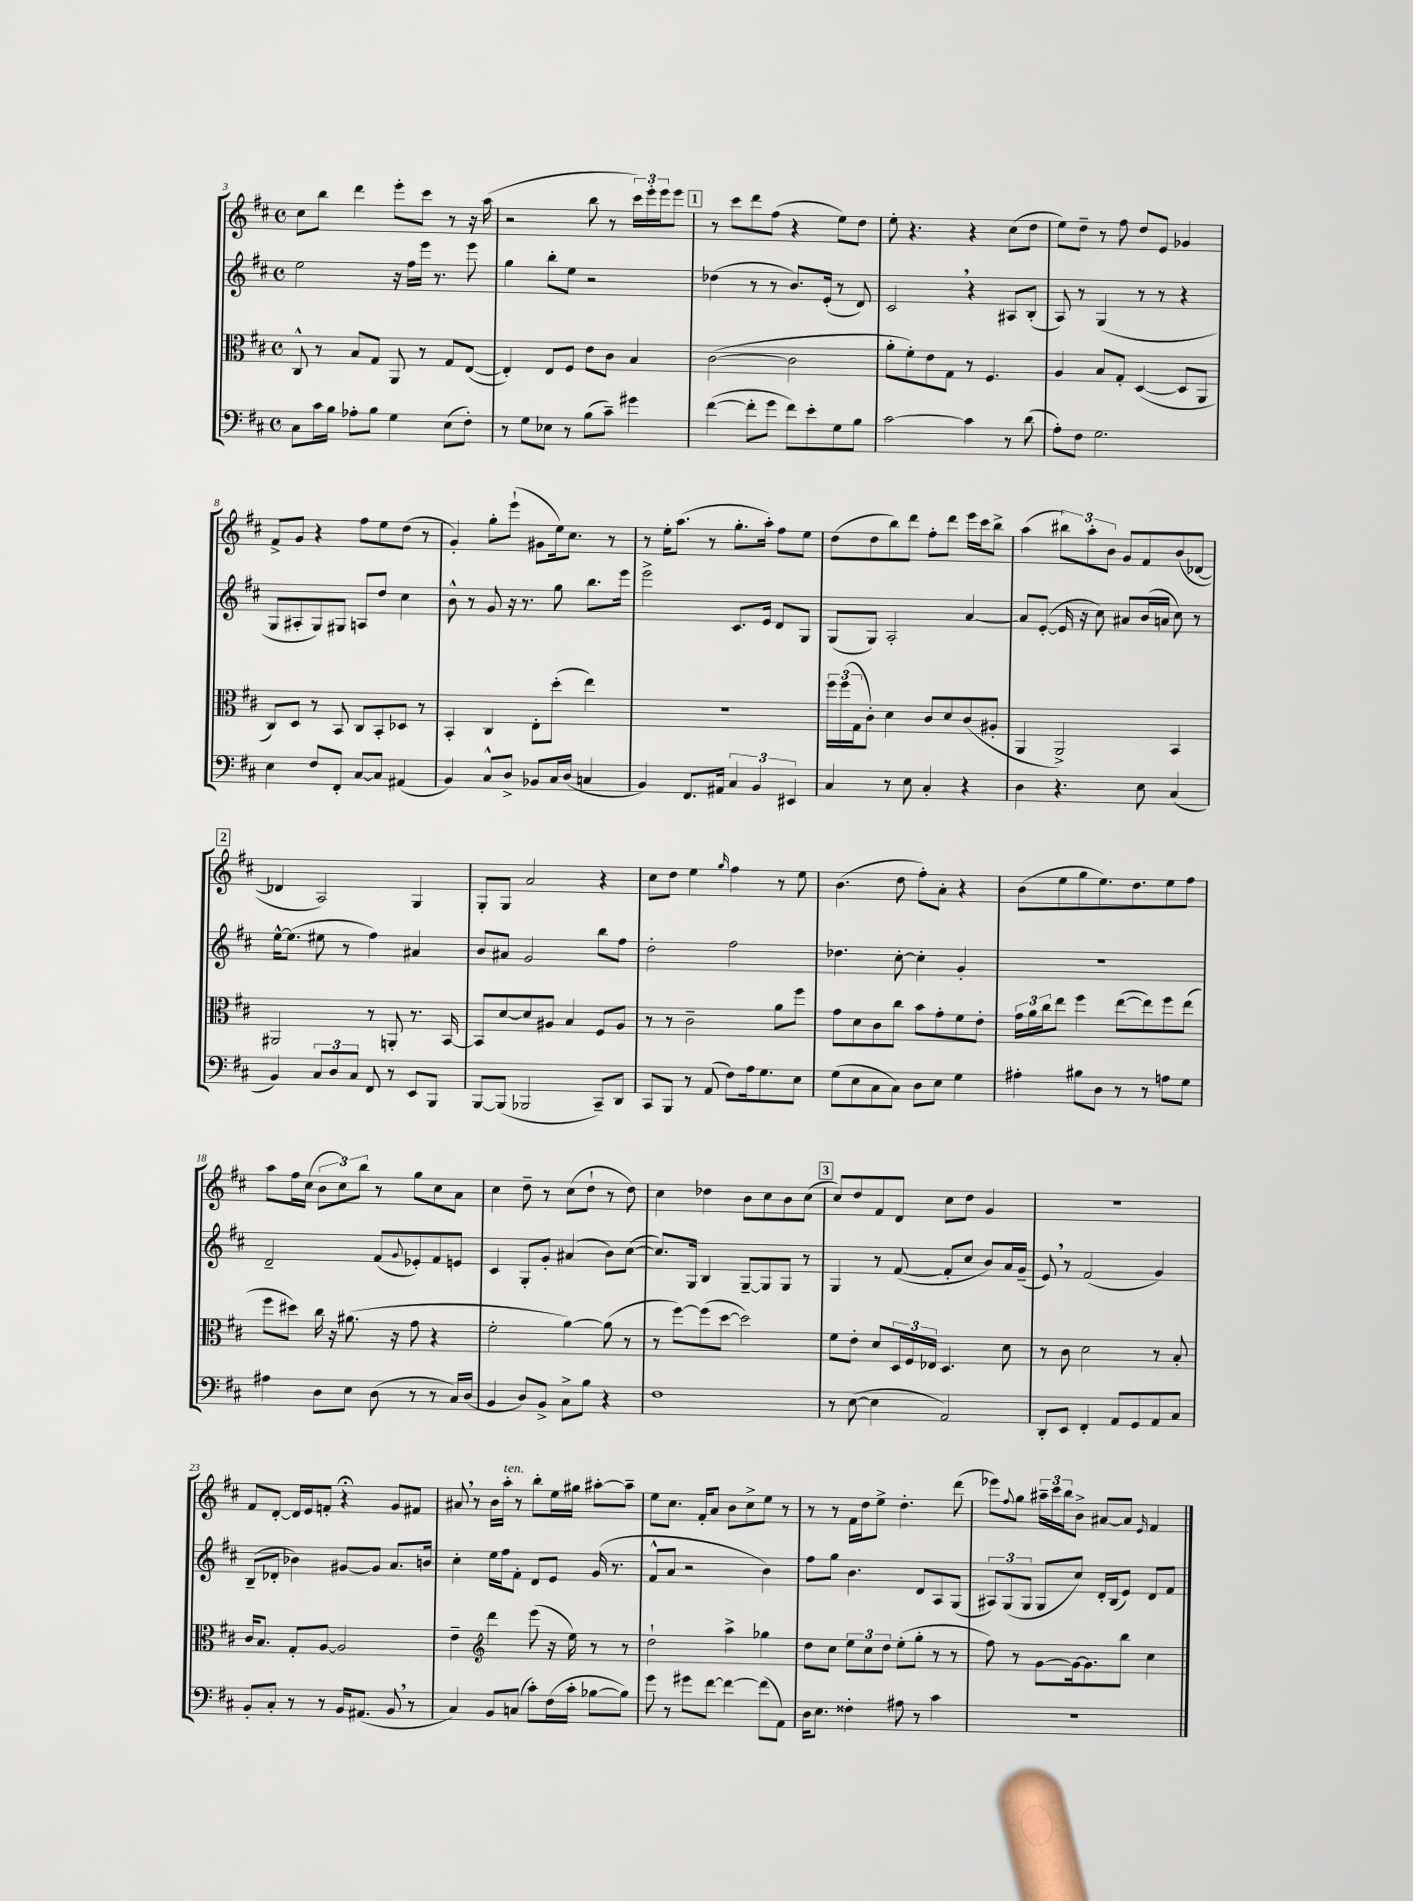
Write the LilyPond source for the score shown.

<<
\new StaffGroup <<
\new Staff = "s0" {
    \clef treble \key d \major \defaultTimeSignature \time 4/4
    cis''8 b''8 d'''4 e'''8-. cis'''8 r8 r16 a''16( |
    r2 b''8 r8 \tuplet 3/2 { cis'''16) e'''16-. e'''16 } e'''8 |
    \mark \markup { \box "1" } r8 cis'''8 d'''8 fis''8( r4 e''8) d''8 |
    e''8-. r4. r4 cis''8( d''8 |
    e''8) d''8-- r8 fis''8 d''8 e'8 ges'4 |
    fis'8-> g'8 r4 fis''8 e''8 d''8( r8 |
    g'4-.) g''8-. e'''8-!( gis'8 e''16) cis''8. r8 |
    r8 e''16-. a''8.( r8 g''8.-. a''16-.) fis''8 e''8 |
    d''8( d''8 b''8) d'''8 fis''8-. d'''8 e'''16 cis'''16 b''8-> |
    a''4( \tuplet 3/2 { bis''8) a''8-. b'8 } g'8 fis'8 b'8( des'8~ |
    \mark \markup { \box "2" } des'4 a2) g4 |
    g8-. g8 a'2 r4 |
    cis''8 d''8 e''4 \grace { g''16 } fis''4 r8 e''8 |
    b'4.( d''8 fis''8-.) a'8-. r4 |
    b'8( e''8 g''8 e''8.) d''8. e''8 fis''8 |
    a''8 fis''16 cis''16( \tuplet 3/2 { b'8 cis''8) b''8 } r8 g''8 cis''8 a'8 |
    cis''4 d''8-- r8 cis''8( d''8-! r8 d''8) |
    cis''4 des''4 b'8 cis''8 b'8 cis''8( |
    \mark \markup { \box "3" } cis''8) d''8 fis'8 d'8 cis''8 d''8 g'4 |
    R1 |
    fis'8 d'8~-. d'16 e'16 f'8-. r4\fermata g'8 fis'8 |
    ais'8 \breathe r8 b'16 a''16-.^\markup { \italic "ten." } r8 b''8-. e''16 gis''16 ais''8~-. ais''8-- |
    e''8 cis''8. fis'16-. a'8 b'8 cis''8-> e''8 r8 |
    r8 r8 fis'16 d''16 e''8-> d''4.-. d'''8( |
    ees'''8) \appoggiatura { fis''8 } g''8 \tuplet 3/2 { ais''16-- cis'''16 b''16 } b'8-> ais'8~ ais'8 \grace { e'16 } fis'4 \bar "|." |
}
\new Staff = "s1" {
    \clef treble \key d \major \defaultTimeSignature \time 4/4
    e''2 r16 fis''16 e'''16 r8. e'''8 |
    g''4 b''8-. e''8 r2 |
    \mark \markup { \box "1" } des''4( r8 r8 b'8.) e'16-.( r8 d'8) |
    cis'2 \breathe r4 ais8 b8-.( |
    a8) r8 g4( r8 r8 r4 |
    g8 ais8-. g8) gis8 a8 d''8 cis''4 |
    b'8-^ r8 g'8 r16 r8. g''8 b''8. e'''16 |
    e'''2-> cis'8. e'16 d'8 g8 |
    g8( g8) a2-. a'4~ |
    a'8 e'8~-.( e'16 r16 cis''8) ais'8 b'16( a'16 cis''8) r8 |
    \mark \markup { \box "2" } e''16~-^ e''8.( eis''8 r8 fis''4) ais'4 |
    b'8 ais'8 g'2 b''8 fis''8 |
    d''2-. fis''2 |
    des''4. cis''8~-. cis''4-. g'4-. |
    R1 |
    d'2-- fis'8( \appoggiatura { g'8 } ees'8-.) fis'8 e'8 |
    cis'4 g8-. g'8-. ais'4( b'8) cis''8~( |
    cis''8.) g16 b4 g8~-- g8 g8 r8 |
    \mark \markup { \box "3" } g4 r8 fis'8~( fis'8-. cis''8 b'8) a'16 g'16--( |
    e'8) \breathe r8 fis'2( g'4) |
    b8--( des'8-. bes'4) gis'8~ gis'8 a'8. b'16 |
    cis''4-. e''16 fis''16 fis'8-. d'8 e'8 g'16( r8. |
    fis'8-^ a'8 r2 b'4) |
    fis''8 g''8 b'4. d'8 a8 g8( |
    \tuplet 3/2 { ais8) g8( g8 } g8 cis''8) d'16-. b16( e'8) d'8 fis'8 \bar "|." |
}
\new Staff = "s2" {
    \clef alto \key d \major \defaultTimeSignature \time 4/4
    cis8-^ r8 b8 g8 a,8 r8 g8 e8~( |
    e4-.) e8 fis8 e'8 cis'8 b4 |
    \mark \markup { \box "1" } cis'2~( cis'2 |
    a'8-. fis'8-.) e'8 g8 r8 fis4. |
    a4 b8 g8-. d4~( d8 a,8 |
    cis8) d8 r8 b,8 cis8 b,8-. des8 r8 |
    b,4-. cis4 e8-. d''8-.( e''4) |
    R1 |
    \tuplet 3/2 { fis''16 fis''16( g16 } cis'8-.) d'4 cis'8 d'8 cis'8( ais8-. |
    a,4 a,2->) b,4 |
    \mark \markup { \box "2" } ais,2 r8 a,8-. r8. b,16~ |
    b,8 d'8~ d'8 ais8 b4 fis8 ais8 |
    r8 r8 cis'2-- a'8 fis''8 |
    g'8 d'8 cis'8 cis''8 b'8 g'8-. fis'8 e'8-. |
    \tuplet 3/2 { g'16 a'16 cis''16 } e''8 fis''4 e''8~( e''8) fis''8 e''8( |
    fis''8 dis''8) cis''16 r16 ais'8.( r16 g'8 r4 |
    fis'2-. a'4~) a'8( r8 |
    r8 fis''8~) fis''8( d''8~ d''2) |
    \mark \markup { \box "3" } fis'8 e'8-. d'8 \tuplet 3/2 { d16 fis16 ees16 } d4. d'8 |
    r8 cis'8 d'2 r8 b8-. |
    cis'16 b8. g8-. a8~ a2 |
    e'4-- \clef treble d'''4 e'''8( r16 e''16) r8 r8 |
    d''2-! a''4-> ges''4 |
    d''8 cis''8 \tuplet 3/2 { e''8 cis''8 d''8 } e''8-.( g''8-. r8 r8 |
    fis''8) r8 g'8~ g'16~ g'8. b''8 cis''4 \bar "|." |
}
\new Staff = "s3" {
    \clef bass \key d \major \defaultTimeSignature \time 4/4
    cis8 cis'16 b16 aes8-. b8 g4 e8( fis8-.) |
    r8 g8 ees8 r8 b8( cis'8--) gis'4 |
    \mark \markup { \box "1" } fis'4~( fis'8-. g'8 fis'8) e'8-. g8 b8 |
    cis'2~ cis'4 r8 d'8( |
    a8-.) fis8 g2. |
    e4 fis8 fis,8-. cis8~ cis8 ais,4( |
    b,4) cis8-^ d8-> bes,8 cis16 d16( c4 |
    b,4) fis,8. ais,16 \tuplet 3/2 { cis4 b,4 eis,4 } |
    cis4 r8 e8 cis4-. r4 |
    d4 r4. e8 cis4( |
    \mark \markup { \box "2" } b,4) \tuplet 3/2 { cis8 d8 cis8 } fis,8 r8 e,8 b,,8 |
    b,,8~ b,,8( bes,,2 cis,8--) d,8 |
    cis,8 b,,8 r8 a,8( fis8) a16 g8. e8 |
    g8( e8 cis8 cis8) d8 e8 g4 |
    ais4-. bis8 d8 r8 r8 a8 g8 |
    ais4 d8 e8 d8( r8 r8 cis16) d16( |
    b,4 d8) b,8-> cis8-> b8 r4 |
    fis1 |
    \mark \markup { \box "3" } r8 e8~( e4 a,2) |
    d,8-. e,8 fis,4-. a,8 g,8 a,8 cis8 |
    b,8-. cis8-. r8 r8 b,16 ais,8.( b,8 \breathe r8 |
    cis4) b,8 c8( cis'8-.) fis16( cis'16-. bes8~ bes8) |
    g'8 r8 gis'8 fis'8~ fis'4~ fis'8( a,8) |
    d16 e8. fisis4-. ais8 r8 cis'4 |
    R1 \bar "|." |
}
>>
>>
\layout { \context { \Score currentBarNumber = #3 } }
